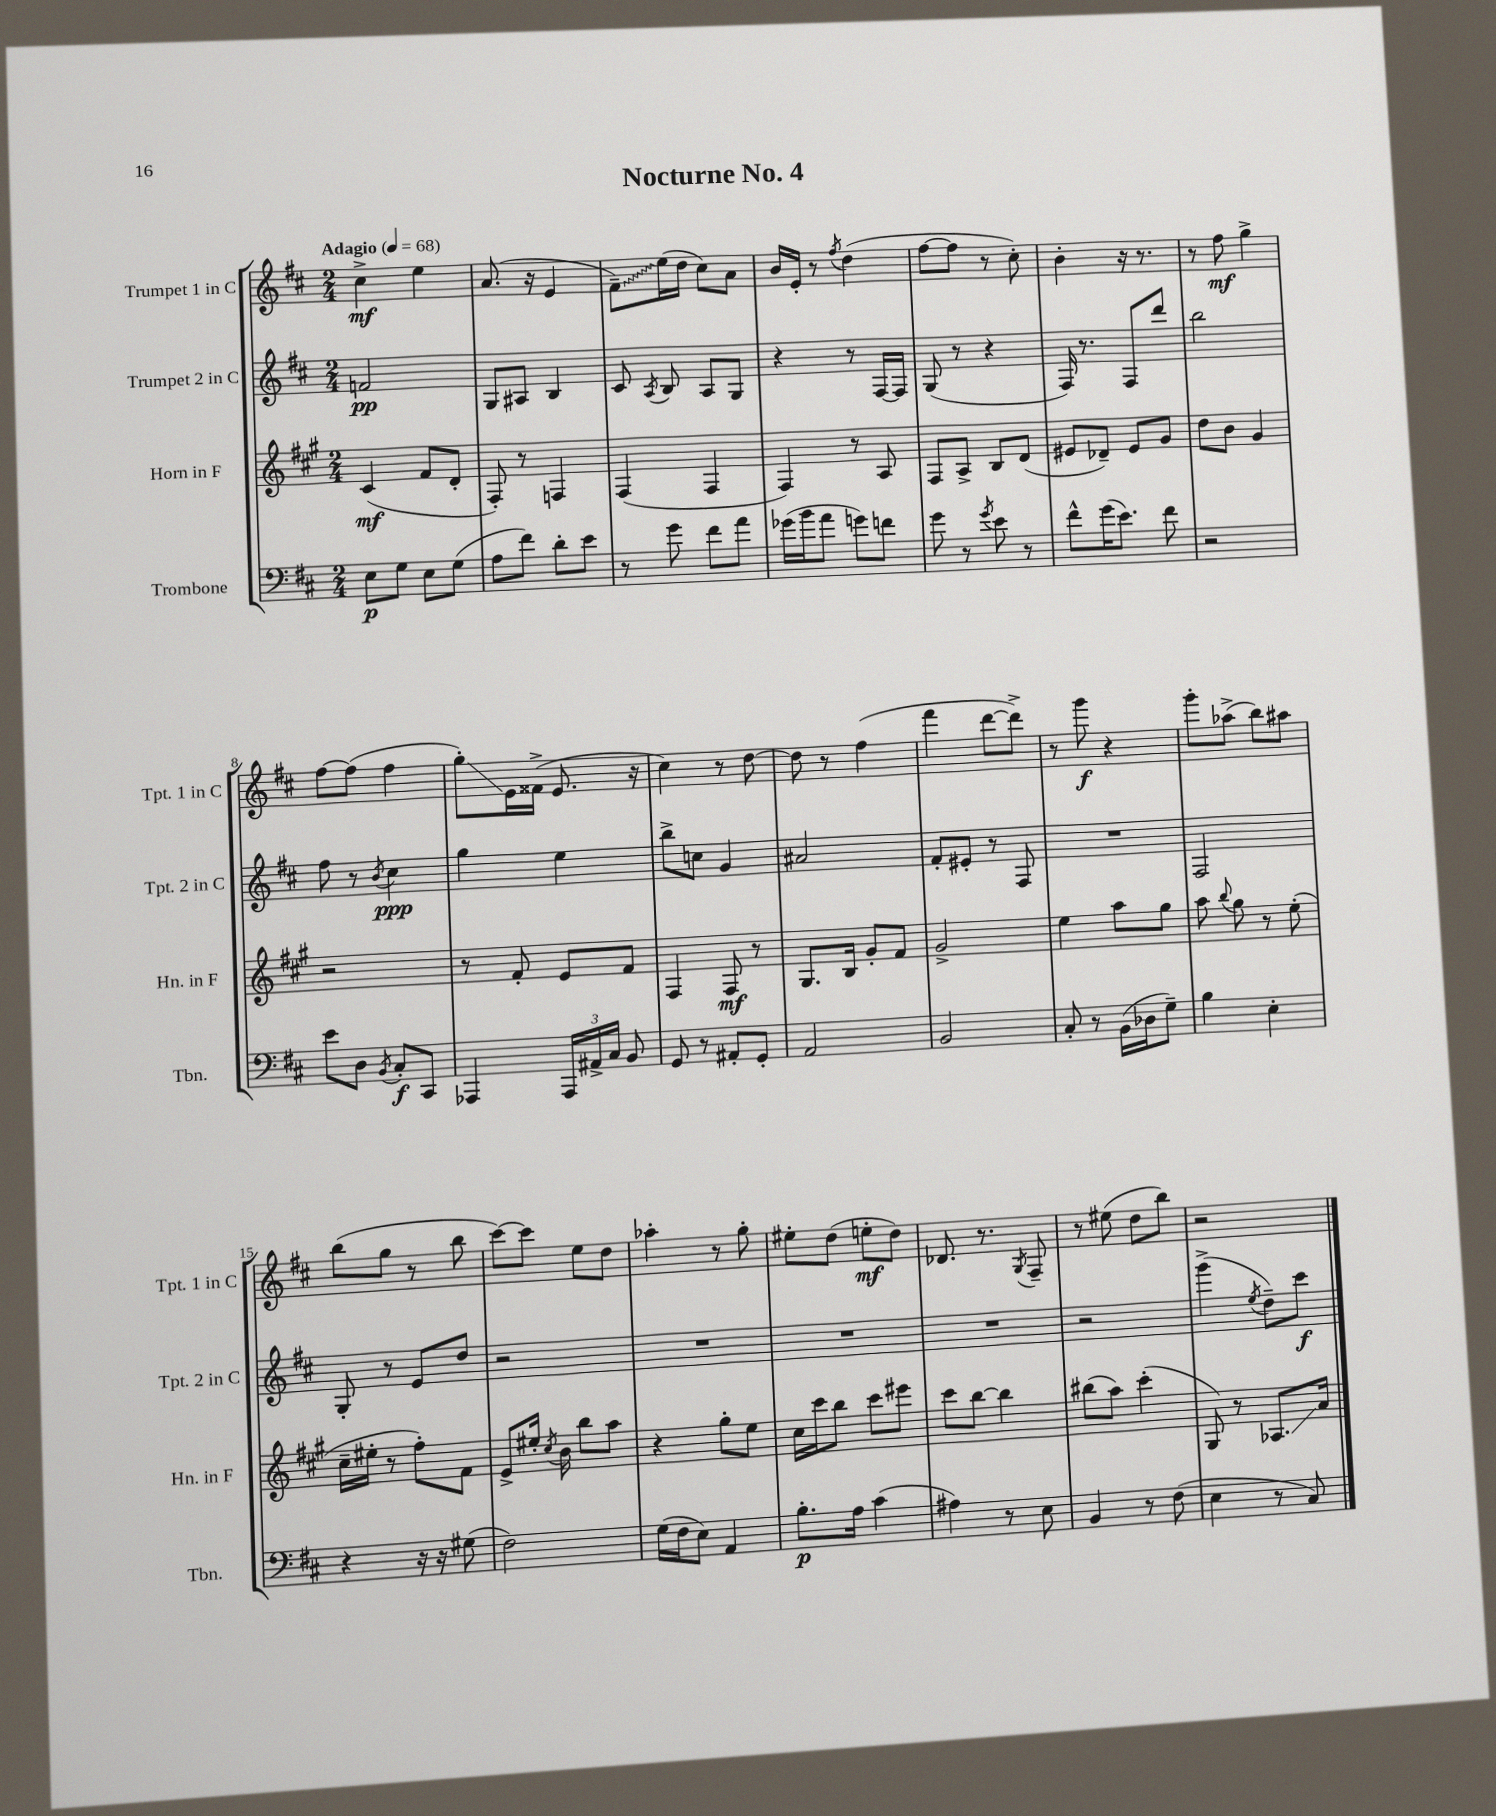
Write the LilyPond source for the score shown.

\header { title = "Nocturne No. 4" }
<<
\new StaffGroup <<
\new Staff = "s0" \with { instrumentName = "Trumpet 1 in C" shortInstrumentName = "Tpt. 1 in C" } {
    \clef treble \key d \major \numericTimeSignature \time 2/4 \tempo "Adagio" 4 = 68
    \autoBeamOff cis''4->\mf e''4 |
    a'8.( r16 e'4 |
    \once \override Glissando.style = #'zigzag fis'8[--\glissando) e''16( d''16] cis''8[) a'8] |
    b'16[ e'16]-. r8 \acciaccatura { fis''8 } d''4( |
    fis''8[~ fis''8] r8 cis''8-.) |
    b'4-. r16 r8. |
    r8 fis''8\mf g''4-> |
    fis''8[~ fis''8]( fis''4 |
    g''8[-.\glissando) e'16 fisis'16]->( e'8. r16 |
    cis''4) r8 d''8~ |
    d''8 r8 fis''4( |
    fis'''4 d'''8[~ d'''8]->) |
    r8 g'''8\f r4 |
    g'''8[-. aes''8]->( b''8[) ais''8] |
    b''8[( g''8] r8 b''8 |
    cis'''8[~) cis'''8] e''8[ d''8] |
    aes''4-. r8 g''8-. |
    eis''8[-. d''8]( e''8[-.\mf d''8]) |
    des'8. r8. \acciaccatura { g8 } fis8-- |
    r8 eis''8( d''8[ b''8]) |
    r2 \bar "|." |
}
\new Staff = "s1" \with { instrumentName = "Trumpet 2 in C" shortInstrumentName = "Tpt. 2 in C" } {
    \clef treble \key d \major \numericTimeSignature \time 2/4
    \autoBeamOff f'2\pp |
    g8[ ais8] b4 |
    cis'8 \acciaccatura { a8 } b8 a8[ g8] |
    r4 r8 fis16[~ fis16] |
    g8( r8 r4 |
    fis16) r8. fis8[ d'''8] |
    b''2 |
    fis''8 r8 \acciaccatura { b'8 } cis''4\ppp |
    g''4 e''4 |
    b''8[-> c''8] g'4 |
    ais'2 |
    fis'8[-. eis'8]-. r8 fis8 |
    R2 |
    fis2 |
    g8-. r8 e'8[ d''8] |
    r2 |
    R2 |
    R2 |
    R2 |
    r2 |
    g'''4->( \acciaccatura { e''8 } d''8[--) cis'''8]\f \bar "|." |
}
\new Staff = "s2" \with { instrumentName = "Horn in F" shortInstrumentName = "Hn. in F" } {
    \clef treble \key a \major \numericTimeSignature \time 2/4
    \autoBeamOff cis'4\mf( fis'8[ d'8]-. |
    fis8-.) r8 f4 |
    fis4( fis4 |
    fis4) r8 a8 |
    fis8[ a8]-> b8[ d'8]( |
    eis'8[ des'8]--) eis'8[ gis'8] |
    d''8[ b'8] gis'4 |
    r2 |
    r8 fis'8-. e'8[ fis'8] |
    fis4 fis8\mf r8 |
    gis8.[ b16] gis'8[-. fis'8] |
    gis'2-> |
    e''4 a''8[ gis''8] |
    a''8 \appoggiatura { b''8 } gis''8 r8 e''8-.( |
    cis''16[-- eis''16]-. r8 fis''8[-.) fis'8] |
    e'8[-> eis''16]-. \acciaccatura { cis''8 } b'16 b''8[ a''8] |
    r4 gis''8[-. e''8] |
    cis''16[ cis'''16 b''8] cis'''8[ eis'''8] |
    cis'''8[ b''8]~ b''4 |
    bis''8[( a''8]) cis'''4-.( |
    gis8) r8 aes8.[\glissando a'16] \bar "|." |
}
\new Staff = "s3" \with { instrumentName = "Trombone" shortInstrumentName = "Tbn." } {
    \clef bass \key d \major \numericTimeSignature \time 2/4
    \autoBeamOff e8[\p g8] e8[ g8]( |
    a8[ fis'8]) d'8[-. e'8] |
    r8 g'8 fis'8[ a'8] |
    ges'16[( b'16 a'8] g'8[) f'8] |
    g'8 r8 \acciaccatura { g'8 } e'8 r8 |
    fis'8[-^ g'16( e'8.]) fis'8 |
    r2 |
    e'8[ d8] \acciaccatura { b,8 } cis8[-.\f cis,8] |
    aes,,4 \tuplet 3/2 { aes,,16[ ais,16-> cis16] } b,8 |
    g,8 r8 ais,8[-. g,8]-. |
    a,2 |
    b,2 |
    cis8-. r8 b,16[( des16 g8]--) |
    b4 e4-. |
    r4 r16 r16 gis8( |
    fis2) |
    g16[( fis16 e8]) a,4 |
    b8.[-.\p a16] cis'4( |
    ais4) r8 e8 |
    b,4 r8 fis8( |
    e4 r8 cis8) \bar "|." |
}
>>
>>
